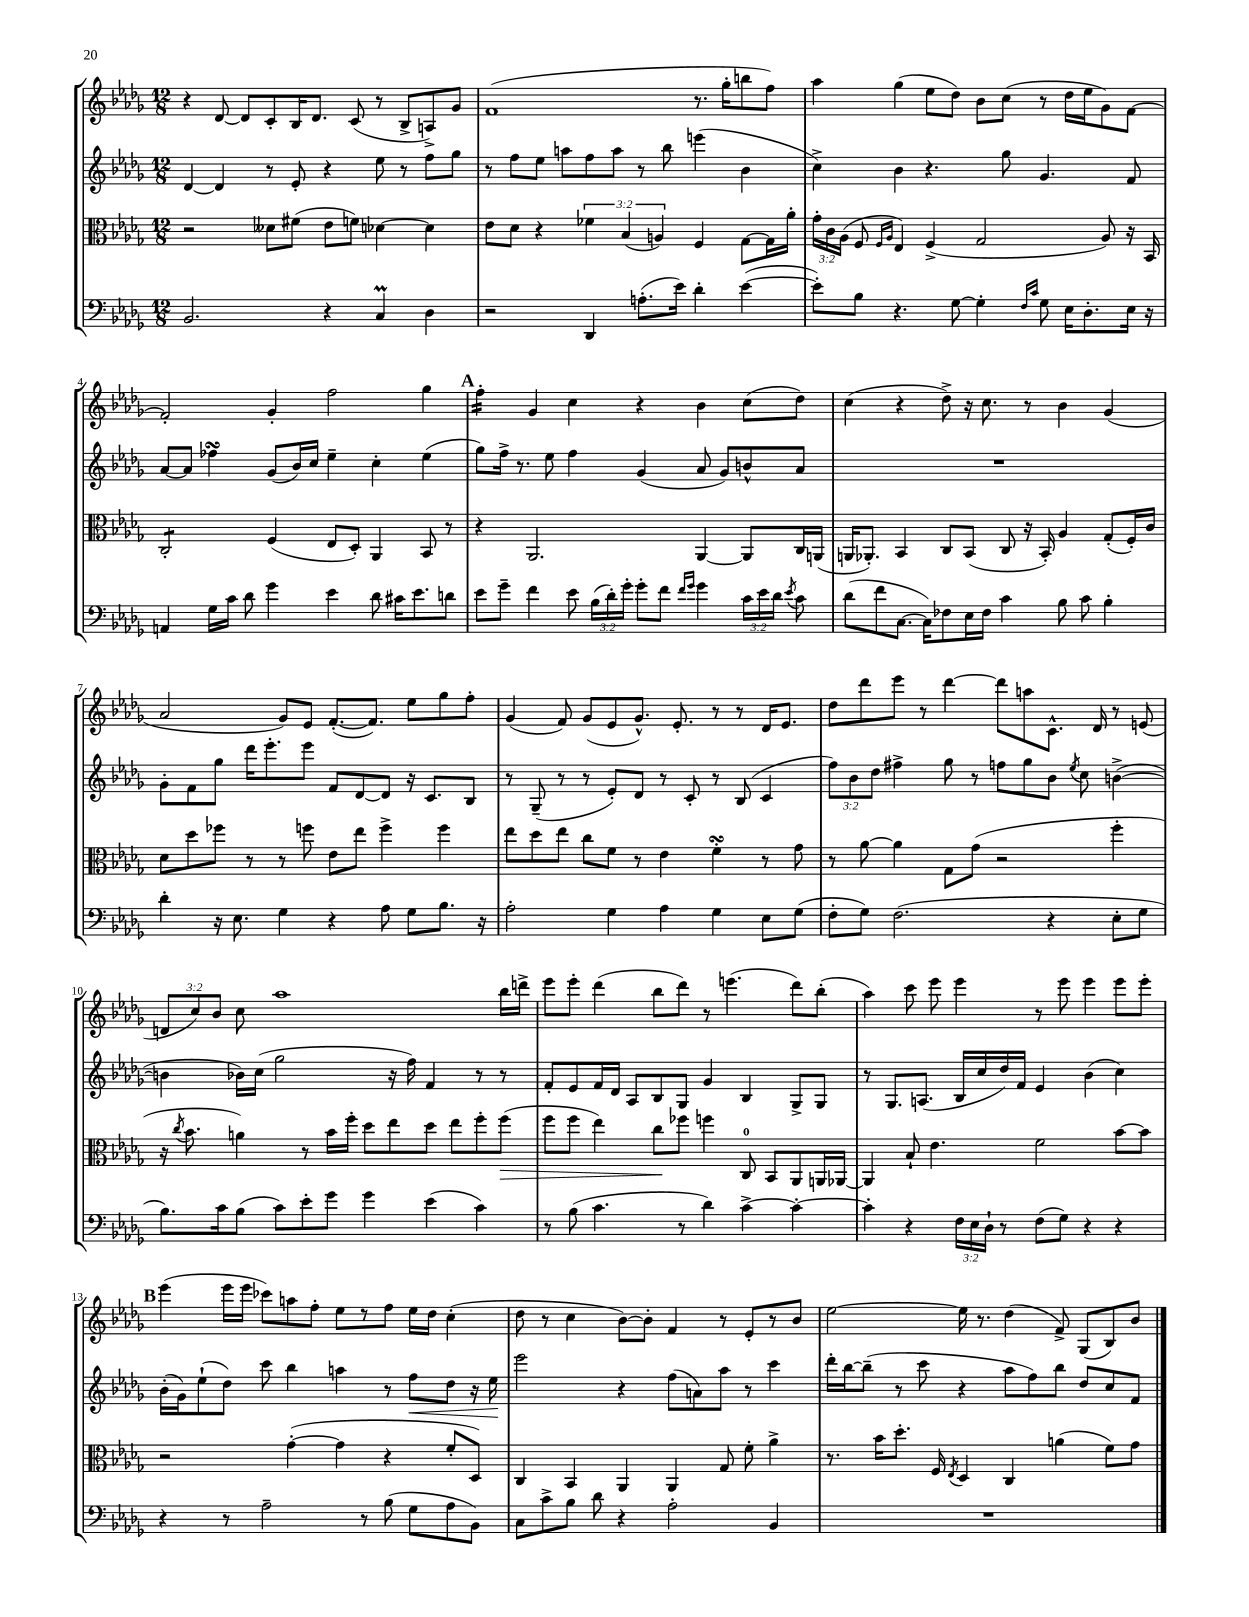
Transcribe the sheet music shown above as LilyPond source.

<<
\new StaffGroup <<
\new Staff = "s0" {
    \clef treble \key des \major \numericTimeSignature \time 12/8 \override Staff.TupletNumber.text = #tuplet-number::calc-fraction-text
    \autoBeamOff r4 des'8~ des'8[ c'8-. bes16 des'8.] c'8( r8 bes8[-> a8->) ges'8] |
    f'1( r8. ges''16[-. b''8 f''8]) |
    aes''4 ges''4( ees''8[ des''8]) bes'8[ c''8]( r8 des''16[ ees''16 ges'8) f'8]~ |
    f'2-. ges'4-. f''2 ges''4 |
    \mark \markup { \bold "A" } f''4:16-. ges'4 c''4 r4 bes'4 c''8[( des''8]) |
    c''4( r4 des''8->) r16 c''8. r8 bes'4 ges'4( |
    aes'2 ges'8[) ees'8] f'8.[~-.( f'8.]) ees''8[ ges''8 f''8]-. |
    ges'4( f'8) ges'8[( ees'8 ges'8.]-^) ees'8.-. r8 r8 des'16[ ees'8.] |
    des''8[ des'''8 ees'''8] r8 des'''4~ des'''8[ a''8 c'8.]-^ des'16 r8 e'8( |
    \tuplet 3/2 { d'8[ c''8) bes'8] } c''8 aes''1 bes''16[ d'''16]-> |
    ees'''8[ ees'''8]-. des'''4( bes''8[ des'''8]) r8 e'''4.( des'''8[) bes''8]-.( |
    aes''4) c'''8 ees'''8 ees'''4 r8 ees'''8 ees'''4 ees'''8[ ees'''8]-. |
    \mark \markup { \bold "B" } ees'''4( ees'''16[ ees'''16] ces'''8[) a''8 f''8]-. ees''8[ r8 f''8] ees''16[ des''16] c''4-.( |
    des''8 r8 c''4 bes'8[~) bes'8]-. f'4 r8 ees'8[-. r8 bes'8] |
    ees''2~ ees''16 r8. des''4( f'8->) ges8[( bes8) bes'8] \bar "|." |
}
\new Staff = "s1" {
    \clef treble \key des \major \numericTimeSignature \time 12/8 \override Staff.TupletNumber.text = #tuplet-number::calc-fraction-text
    \autoBeamOff des'4~ des'4 r8 ees'8-. r4 ees''8 r8 f''8[ ges''8] |
    r8 f''8[ ees''8] a''8[ f''8 a''8] r8 bes''8 e'''4( bes'4 |
    c''4->) bes'4 r4. ges''8 ges'4. f'8 |
    aes'8[~ aes'8] fes''4\turn ges'8[( bes'16) c''16] ees''4-- c''4-. ees''4( |
    \mark \markup { \bold "A" } ges''8[) f''16]-> r8. ees''8 f''4 ges'4( aes'8 ges'8[) b'8-^ aes'8] |
    R1. |
    ges'8[-. f'8 ges''8] des'''16[ ees'''8.-. ees'''8] f'8[ des'8~ des'8] r16 c'8.[ bes8] |
    r8 ges8--( r8 r8 ees'8[-.) des'8] r8 c'8-. r8 bes8( c'4 |
    \tuplet 3/2 { f''8[) bes'8 des''8] } fis''4-> ges''8 r8 f''8[ ges''8 bes'8] \acciaccatura { ees''8 } c''8 b'4~->( |
    b'4 bes'16[) c''16]( ges''2 r16 f''16) f'4 r8 r8 |
    f'8[-. ees'8 f'16 des'16] aes8[ bes8 ges8] ges'4 bes4 ges8[-> ges8] |
    r8 ges8.[ a8.]( bes16[ c''16 des''16) f'16] ees'4 bes'4( c''4) |
    \mark \markup { \bold "B" } bes'16[-.( ges'16) ees''8-!( des''8]) c'''8 bes''4 a''4 r8 f''8[\< des''8] r16 ees''16\! |
    ees'''2 r4 f''8[( a'8) aes''8] r8 c'''4 |
    des'''16[-. bes''16~ bes''8]--( r8 c'''8 r4 aes''8[ f''8) bes''8] des''8[ c''8 f'8] \bar "|." |
}
\new Staff = "s2" {
    \clef alto \key des \major \numericTimeSignature \time 12/8 \override Staff.TupletNumber.text = #tuplet-number::calc-fraction-text
    \autoBeamOff r2 deses'8[ fis'8]( ees'8[ f'8]) des'4~ des'4 |
    ees'8[ des'8] r4 \tuplet 3/2 { fes'4 bes4( a4) } f4 ges8[~ ges16 aes'16]-. |
    \tuplet 3/2 { ges'16[-. c'16 aes16]( } f8 \grace { f16[ aes16] } ees4) f4->( ges2 aes8) r16 bes,16 |
    c2:8-. f4( ees8[ des8]-.) aes,4 bes,8 r8 |
    \mark \markup { \bold "A" } r4 aes,2. aes,4~ aes,8[ c16 a,16]( |
    a,16[ aes,8.]-.) bes,4 c8[ bes,8]( c8 r16 bes,16-.) aes4 ges8[-.( f16-.) c'16] |
    des'8[ des''8 fes''8] r8 r8 f''8 ees'8[ ees''8] f''4-> f''4 |
    ees''8[ des''8 ees''8] c''8[ f'8] r8 ees'4 f'4-.\turn r8 ges'8 |
    r8 aes'8~ aes'4 ges8[ ges'8]( r2 f''4-. |
    r16 \acciaccatura { c''8 } bes'8. a'4) r8 bes'16[ f''16]-. des''8[ ees''8 des''8] ees''8[ f''8-. f''8]\>( |
    f''8[ f''8] ees''4) c''8[\! fes''8] f''4 c8-0 bes,8[ aes,8 a,16 aes,16]~ |
    aes,4 bes8-! ees'4. f'2 bes'8[~ bes'8] |
    \mark \markup { \bold "B" } r2 ges'4~-.( ges'4 r4 f'8[-. des8]) |
    c4 bes,4 aes,4 aes,4 ges8 f'8-. aes'4-> |
    r8. bes'16[ des''8.]-. f16 \acciaccatura { ees8 } des4 c4 a'4( f'8[) ges'8] \bar "|." |
}
\new Staff = "s3" {
    \clef bass \key des \major \numericTimeSignature \time 12/8 \override Staff.TupletNumber.text = #tuplet-number::calc-fraction-text
    \autoBeamOff bes,2. r4 c4\prall des4 |
    r2 des,4 a8.[-.( ees'16]) des'4-. ees'4~( |
    ees'8[-.) bes8] r4. ges8~ ges4-. \grace { f16[ c'16] } ges8 ees16[ des8.-. ees16] r16 |
    a,4 ges16[ c'16] des'8 ges'4 ees'4 des'8 cis'16[ ees'8. d'8] |
    \mark \markup { \bold "A" } ees'8[ ges'8]-- f'4 ees'8 \tuplet 3/2 { bes16[( des'16-.) ges'16]-. } ges'8[-. f'8] \grace { f'16[ ges'16] } ges'4 \tuplet 3/2 { c'16[ ees'16 des'16] } \acciaccatura { ees'8 } c'8 |
    des'8[( f'8 c8.]~ c16[) fes8 ees16 fes16] c'4 bes8 c'8 bes4-. |
    des'4-. r16 ees8. ges4 r4 aes8 ges8[ bes8.] r16 |
    aes2-. ges4 aes4 ges4 ees8[ ges8]( |
    f8[-. ges8]) f2.( r4 ees8[-. ges8] |
    bes8.[) c'16 bes8]( c'8[) ees'8-. ges'8] ges'4 ees'4( c'4) |
    r8 bes8( c'4. r8 des'4) c'4~-> c'4~-. |
    c'4-. r4 \tuplet 3/2 { f16[ ees16 des16]-! } r8 f8[( ges8]) r4 r4 |
    \mark \markup { \bold "B" } r4 r8 aes2-- r8 bes8( ges8[ aes8 bes,8]) |
    c8[ c'8-> bes8] des'8 r4 aes2-. bes,4 |
    R1. \bar "|." |
}
>>
>>
